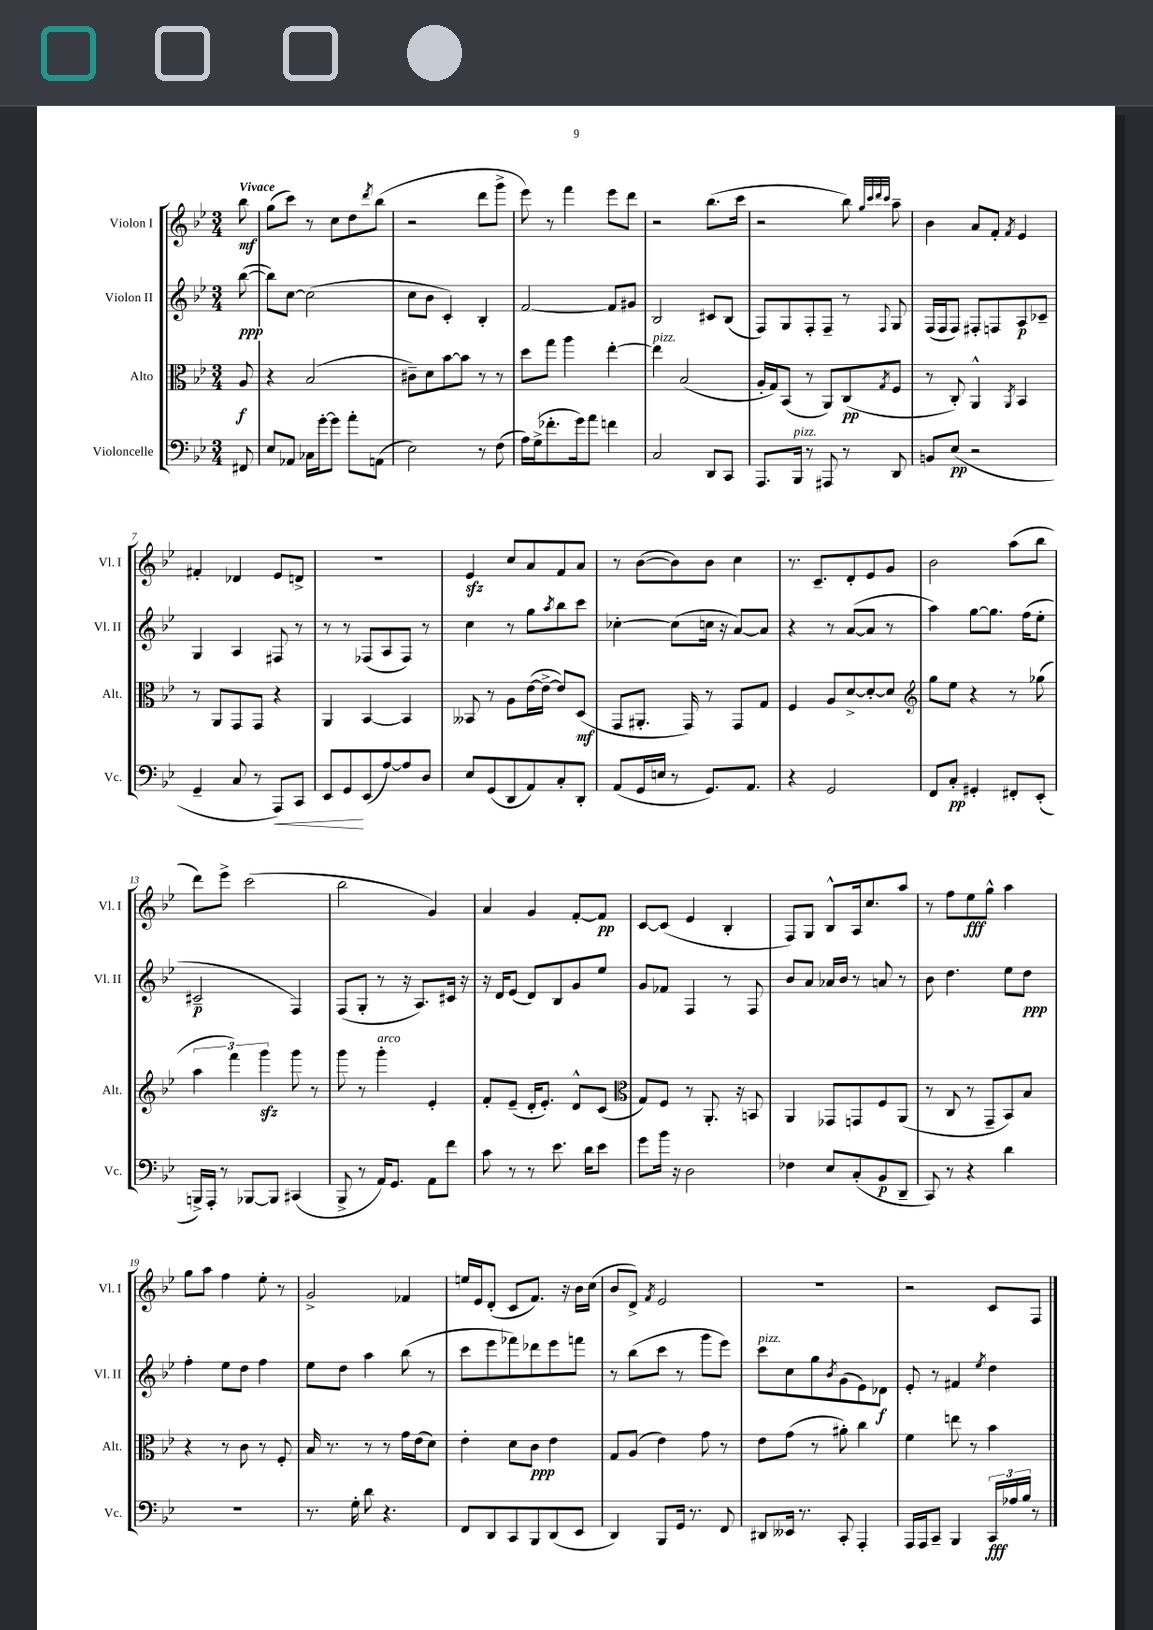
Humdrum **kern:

**kern	**kern	**kern	**kern
*staff4	*staff3	*staff2	*staff1
*clefF4	*clefC3	*clefG2	*clefG2
*k[b-e-]	*k[b-e-]	*k[b-e-]	*k[b-e-]
*M3/4	*M3/4	*M3/4	*M3/4
8FF#	8A	([8bb-	8bb-
=	=	=	=
8E-	4r	8bb-])	(8gg
8AA-	.	[8cc	8ccc)
16C-	(2B-	(2cc]	8r
[16g'	.	.	.
8g]	.	.	8cc
8a'	.	.	8dd
.	.	.	8qddd
(8AA	.	.	(8bb-
=	=	=	=
2E-)	8c#~)	8cc	2r
.	8d	8b-	.
.	[8b-	4c')	.
.	8b-]	.	.
8r	8r	4B-'	8ddd
(8F	8r	.	8ggg^
=	=	=	=
16A)	8dd	[2f	8eee-)
(16G^	.	.	.
8.f-'	8gg	.	8r
.	4aa	.	4fff
16g)	.	.	.
8a	.	.	.
4f	[4ee-'	8f]	8eee-
.	.	8g#	8ddd
=	=	=	=
2C	4ee-]	2B-	2r
.	(2B-	.	.
8DD	.	8c#	(8.bb-
8CC	.	(8B-	.
.	.	.	16ccc
=	=	=	=
8.AAA	16A'	8F)	2r
.	16G)	.	.
.	(8BB-	8G	.
16BBB-	.	.	.
8r	8r	8F'	.
8AAA#	8AA)	8F~	.
8r	(8C	8r	8bb-)
.	.	.	32qqgg
.	.	.	32qqccc
.	.	.	32qqddd
.	8qG	8qqF	32qqccc
8DD	8F	8G	8aa~
=	=	=	=
8BB	8r	(16F	4b-
.	.	16F	.
(8E-	8C')	8F)	.
2r	4AA^^	8F#'	8a
.	.	8F	8f'
.	8qAA	.	8qf
.	4BB-	8A	4e-
.	.	8c-~	.
=	=	=	=
4GG~	8r	4G	4f#'
.	8AA	.	.
8C	8GG	4A	4d-
8r	8GG	.	.
8AAA)	4r	8F#	8e-
8CC	.	8r	8d^
=	=	=	=
8EE-	4AA	8r	2.r
8GG	.	8r	.
(8EE-	[4BB-	(8F-	.
[8A)	.	8A	.
8A]	4BB-]	8F-)	.
8D	.	8r	.
=	=	=	=
8E-	8BB--	4cc	4e-
(8GG	8r	.	.
8DD	8A	8r	8cc
8AA)	([16e-	8gg	8a
.	16e-^_	.	.
.	.	8qaa	.
8C'	8e-])	8bb-	8f
8DD'	(8D	8ccc	8a
=	=	=	=
(8AA	8GG	[4cc-'	8r
16GG	8.AA#'	.	([8b-
16E	.	.	.
8r	.	(8cc-]	8b-])
.	16GG)	.	.
8.GG)	8r	16cc	8b-
.	.	16r	.
.	8GG	[8a)	4cc
8.AA	.	.	.
.	8G	8a]	.
=	=	=	=
4r	4F	4r	8.r
.	.	.	8.c~
2GG	8A	8r	.
.	[8d^	([8a	8d'
.	8d'_	8a]	8e-
.	8d]	8r	8g
=	=	=	=
*	*clefG2	*	*
8FF	8gg	4aa)	2b-
8C'	8ee-	.	.
4GG#'	4r	[8gg	.
.	.	8.gg]	.
8FF#'	8r	.	(8aa
.	.	(16ff	.
(8EE-'	(8gg-	8ee-'	8bb-
=	=	=	=
16BBB^)	6aa	2c#~	8ddd)
16AAA'	.	.	.
8r	.	.	8eee-^
.	6fff)	.	.
[8BBB-	.	.	(2ccc
.	6ggg	.	.
8BBB-]	.	.	.
(4CC#	8ggg	4F)	.
.	8r	.	.
=	=	=	=
8BBB-^	8ggg	(8F	2bb-
8r	8r	8G'	.
16AA)	4ggg'	8r	.
8.GG	.	.	.
.	.	16r	.
.	.	8.A)	.
8AA	4e-'	.	4g)
8f	.	16c#	.
.	.	16r	.
=	=	=	=
8c	8f'	16r	4a
.	.	16d	.
8r	(8e-~	(8e-	.
8r	16d'	8d)	4g
.	8.e-')	.	.
8.e-	.	8B-	.
.	8d^^	8g	[8f'
16d	.	.	.
8e-	(8c	8ee-	8f]
=	=	=	=
*	*clefC3	*	*
8g	8G)	8g	[8c
16b-	8F	8f-	(8c]
16r	.	.	.
2D	8r	4F	4e-
.	8.AA'	.	.
.	.	8r	4B-'
.	16r	.	.
.	8BB	8F	.
=	=	=	=
4F-	4AA	8b-	8F)
.	.	8a	8G
8E-	8GG-	16a-	8B-^^
.	.	16b-	.
(8C'	8GG	8r	16A
.	.	.	8.cc
8BB-	8F	8a	.
8DD~	(8AA	8r	8aa
=	=	=	=
8CC)	8r	8b-	8r
8r	8C	4.dd	8ff
4r	8r	.	8ee-
.	8GG~	.	8gg^^
4d	8BB-)	8ee-	4aa
.	8B-	8dd	.
=	=	=	=
2.r	4r	4ff'	8gg
.	.	.	8aa
.	8r	8ee-	4ff
.	8c	8dd	.
.	8r	4ff	8ee-'
.	8F'	.	8r
=	=	=	=
8.r	16B-	8ee-	2g^
.	8.r	.	.
.	.	8dd	.
16G'	.	.	.
8d	8r	4aa	.
4.r	8r	.	.
.	16g	(8bb-	4f-
.	(16e-	.	.
.	8d)	8r	.
=	=	=	=
8FF	4e-'	8ccc	16ee
.	.	.	16e-
8DD	.	8eee-	(8d'
8CC	8d	8fff-)	8c
8BBB-	8c	8ddd-	8.f)
(8DD	4e-	8eee-	.
.	.	.	16r
8EE-	.	8fff	16b-
.	.	.	(16cc
=	=	=	=
4DD)	8G	8r	8b-
.	(8A	(8bb-	8d^)
.	.	.	8qf
8BBB-	4e-)	8ccc	2e-
16GG	.	8r	.
8.r	.	.	.
.	8g	8ggg	.
8FF	8r	8eee-)	.
=	=	=	=
8DD#	8e-	8ccc	2.r
16EE--	(8g	8cc	.
8.r	.	.	.
.	8r	8gg	.
.	.	8qb-	.
8CC'	8a#')	(8g	.
4AAA'	4cc	8e-)	.
.	.	8d-	.
=	=	=	=
16AAA	4f	8e-'	2r
16AAA	.	.	.
8CC~	.	8r	.
4BBB-	8ee	4f#	.
.	8r	.	.
.	.	8qee-	.
24CC	4b-	4dd	8c
24A-	.	.	.
24B-	.	.	.
8r	.	.	8F
==	==	==	==
*-	*-	*-	*-
